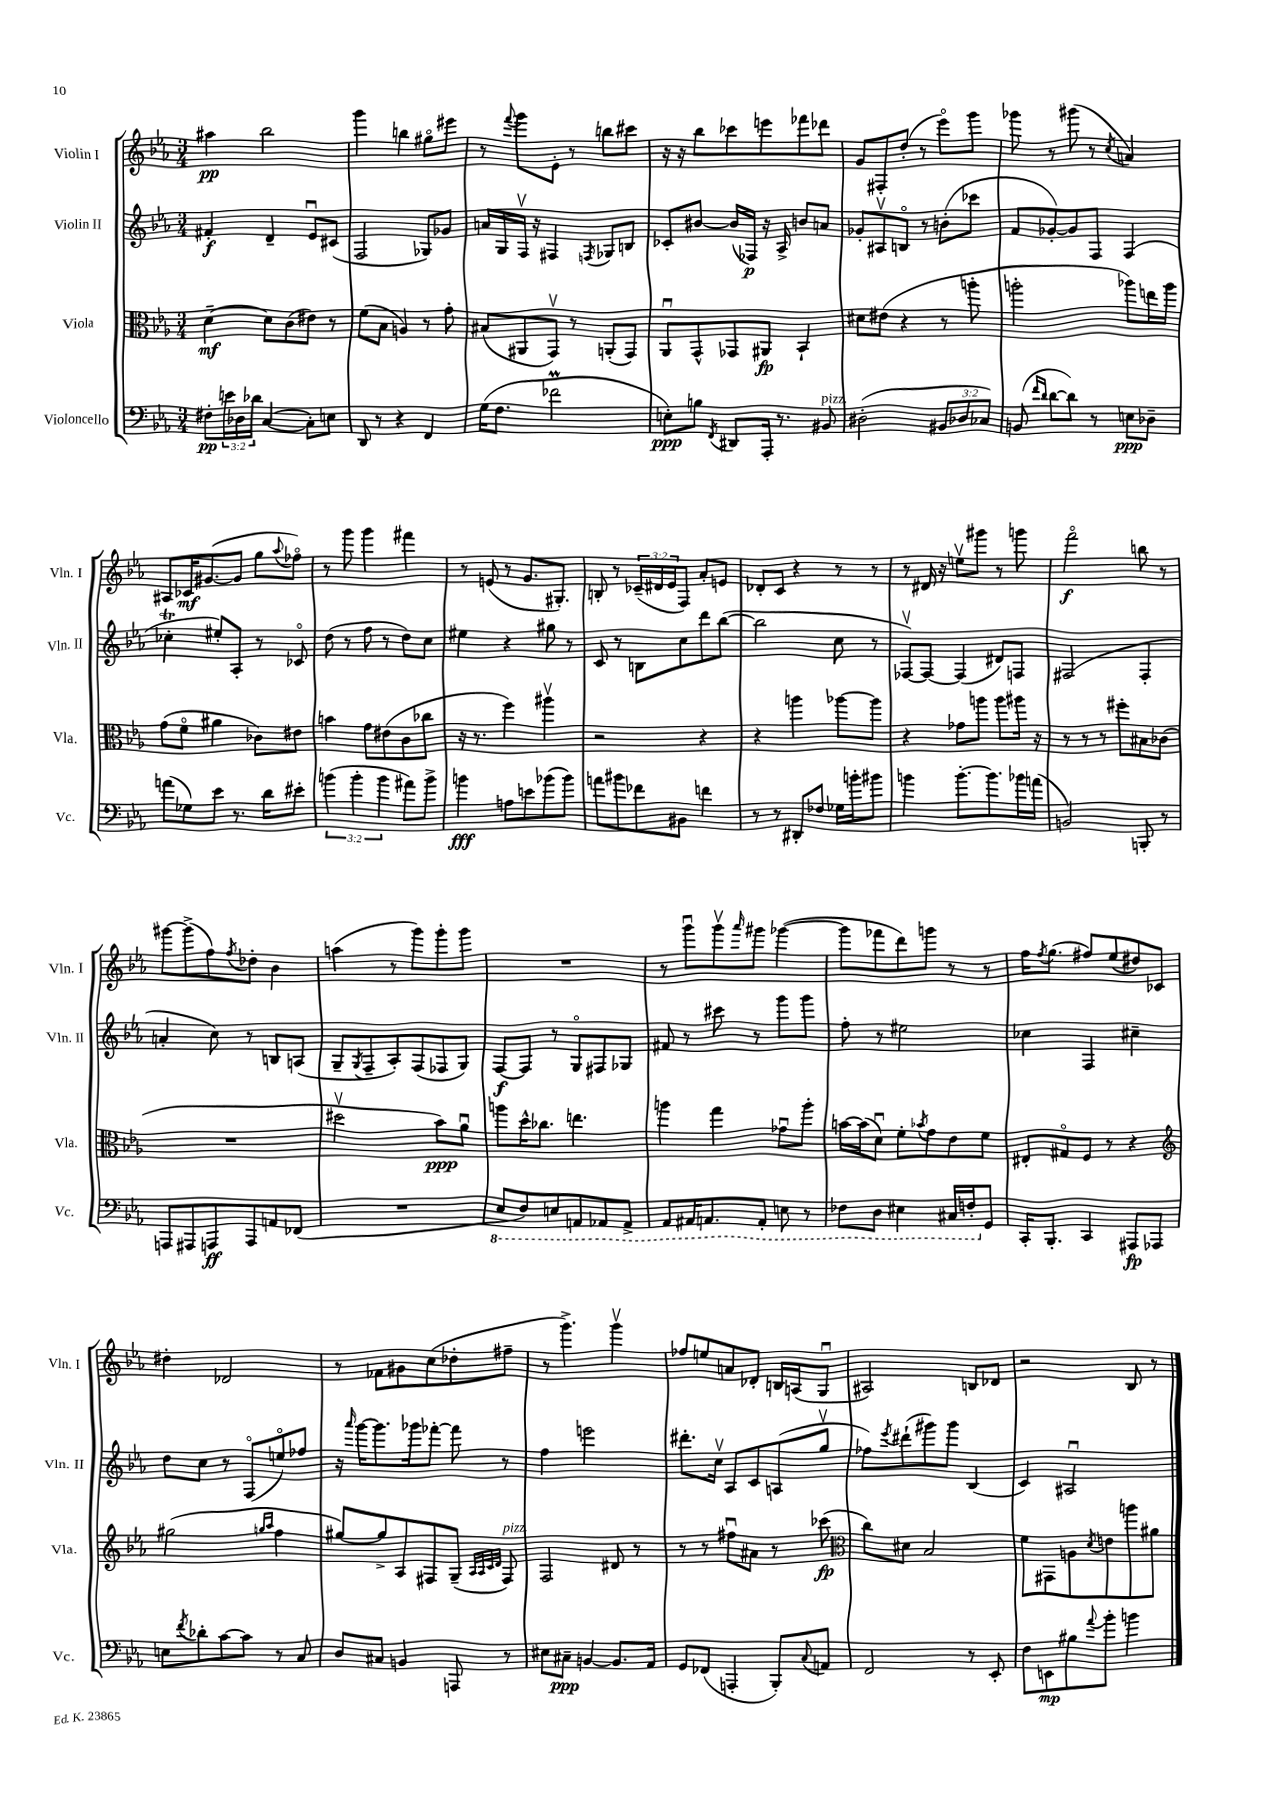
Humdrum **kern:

**kern	**dynam	**kern	**dynam	**kern	**dynam	**kern	**dynam
*part4	*part4	*part3	*part3	*part2	*part2	*part1	*part1
*staff4	*staff4	*staff3	*staff3	*staff2	*staff2	*staff1	*staff1
*I"Violoncello	*	*I"Viola	*	*I"Violin II	*	*I"Violin I	*
*I'Vc.	*	*I'Vla.	*	*I'Vln. II	*	*I'Vln. I	*
*clefF4	*	*clefC3	*	*clefG2	*	*clefG2	*
*k[b-e-a-]	*	*k[b-e-a-]	*	*k[b-e-a-]	*	*k[b-e-a-]	*
*M3/4	*	*M3/4	*	*M3/4	*	*M3/4	*
=1	=1	=1	=1	=1	=1	=1	=1
8F#X'\L	pp	[4d~\	mf	4f#X'/	f	4aa#X\	pp
24en\L	.	.	.	.	.	.	.
24D-X\	.	.	.	.	.	.	.
24d-X\JJ	.	.	.	.	.	.	.
([4C/	.	8d\L]	.	4d~/	.	2bb-\	.
.	.	(8c\	.	.	.	.	.
8C'\L])	.	8e#X\J)	.	8e-u/L	.	.	.
8En\J	.	8r	.	(8c#X/J	.	.	.
=2	=2	=2	=2	=2	=2	=2	=2
8DD/	.	(8f\L	.	2F/	.	4ggg\	.
8r	.	8B-\J	.	.	.	.	.
4r	.	4An/)	.	.	.	4bbn\	.
4FF/	.	8r	.	8G-X/L)	.	8gg#X\L	.
.	.	8g'\	.	8g-X/J	.	8eee#X\J	.
=3	=3	=3	=3	=3	=3	=3	=3
(16G\KL	.	(8B#X/L	.	16an/LL	.	8r	.
8.F\J	.	.	.	16G/	.	.	.
.	.	.	.	.	.	8qqfff/	.
.	.	8AA#X/	.	16Fv/JJ	.	8ggg\L	.
.	.	.	.	16r	.	.	.
2f-XM\	.	8GGv/J)	.	4F#X/	.	8e-'\J	.
.	.	8r	.	.	.	8r	.
.	.	.	.	8qFn/	.	.	.
.	.	(8AAn'/L	.	8G-X/L	.	8bbn\L	.
.	.	8GG/J)	.	8Bn/J	.	8ccc#X\J	.
=4	=4	=4	=4	=4	=4	=4	=4
8En'\L)	ppp	8AA-u/L	.	8c-X'/L	.	16r	.
.	.	.	.	.	.	16r	.
8Bn\J	.	8GG^^/	.	[8b#X/J	.	8bb-\L	.
8qFF/	.	.	.	.	.	.	.
8DD#X/L	.	8GG-X/	.	(16b#/LL]	.	8ccc-X\	.
.	.	.	.	16F-X/JJ)	p	.	.
16AAA-'/Jk	.	8AA#X/J	fp	16r	.	8eeen\	.
8.r	.	.	.	16A-^/	.	.	.
.	.	4BB-`/	.	8bn/L	.	8fff-X\	.
!LO:TX:a:i:t=pizz.	!	!	!	!	!	!	!
8BB#X/	.	.	.	8an/J	.	8ddd-X\J	.
=5	=5	=5	=5	=5	=5	=5	=5
(2D#X'\	.	8d#X\L	.	8g-X'/L	.	8g/L	.
.	.	(8e#X\J	.	8A#Xv/	.	8F#X'/	.
.	.	4r	.	8Bn/J	.	(8dd'/J	.
.	.	.	.	8r	.	8r	.
12BB#X/L	.	8r	.	(8bn'\L	.	8eee-\L)	.
12D-X/	.	.	.	.	.	.	.
.	.	8aan'\	.	8ccc-X\J	.	8ggg\J	.
12C-X/J)	.	.	.	.	.	.	.
=6	=6	=6	=6	=6	=6	=6	=6
(8BBn/	.	2aan'\	.	8f/L	.	8ggg-X\	.
16qqf/LL	.	.	.	.	.	.	.
16qqd/JJ	.	.	.	.	.	.	.
[8d\L	.	.	.	[8g-X'/)	.	8r	.
8d\J])	.	.	.	8g-/]	.	(8ggg#X\	.
8r	.	.	.	8F/J	.	8r	.
.	.	.	.	.	.	8qcc/	.
8En\L	ppp	8aa-X\L)	.	(4F/	.	4an/)	.
8D-X~\J	.	16een\L	.	.	.	.	.
.	.	16aa-\JJ	.	.	.	.	.
!!LO:LB:g=z
=7	=7	=7	=7	=7	=7	=7	=7
(8an\L	.	(8g\L	.	4cc-XT'\	.	8A#X/L	.
8G-X\)	.	8f\J	.	.	.	16c-X/K	mf
.	.	.	.	.	.	([8.g#X/	.
8e-\J	.	4a#X\	.	8ee#X'/L)	.	.	.
8.r	.	.	.	8A-'/J	.	8g#/J]	.
.	.	8c-X\L)	.	8r	.	8gg\L	.
16d\KL	.	.	.	.	.	.	.
.	.	.	.	.	.	8qqaa-/	.
8e#X'\J	.	8e#X\J	.	8c-X/	.	8ff-X\J)	.
=8	=8	=8	=8	=8	=8	=8	=8
(6bn\	.	4bn\	.	(8dd\	.	8r	.
.	.	.	.	8r	.	8ggg\	.
6b'\	.	.	.	.	.	.	.
.	.	8g\L	.	8ff\	.	4ggg\	.
6b\	.	.	.	.	.	.	.
.	.	(8e#X\	.	8r	.	.	.
8a#X\L)	.	8c\	.	8dd\L)	.	4fff#X\	.
8b^\J	.	8cc-X\J	.	8cc\J	.	.	.
=9	=9	=9	=9	=9	=9	=9	=9
4bn\	fff	16r	.	4ee#X\	.	8r	.
.	.	8.r	.	.	.	.	.
.	.	.	.	.	.	(8en/	.
8An\L	.	4ff\)	.	4r	.	8r	.
8en\	.	.	.	.	.	8.g/L	.
(8b-X\	.	4aa#Xv\	.	8gg#X\	.	.	.
.	.	.	.	.	.	8.G#X'/J)	.
8b-\J)	.	.	.	8r	.	.	.
=10	=10	=10	=10	=10	=10	=10	=10
8an\L	.	2r	.	8c/	.	8Bn'/	.
8b#X\	.	.	.	8r	.	8r	.
8f-X\	.	.	.	8Bn\L	.	(24c-X~/LL	.
.	.	.	.	.	.	24d#X/	.
.	.	.	.	.	.	24e-/J	.
8BB#X\J	.	.	.	8cc\	.	8F/J)	.
4fn\	.	4r	.	8ddd\	.	8a-'/L	.
.	.	.	.	([8bb-\J	.	8en/J	.
=11	=11	=11	=11	=11	=11	=11	=11
8r	.	4r	.	2bb-\]	.	8d-X'/L	.
8r	.	.	.	.	.	8c/J	.
8DD#X'/L	.	4aan\	.	.	.	4r	.
8F-X/J	.	.	.	.	.	.	.
16G-X\LL	.	[8aa-X\L	.	8cc\	.	8r	.
16bn'\J	.	.	.	.	.	.	.
8b#X\J	.	8aa-\J]	.	8r	.	8r	.
=12	=12	=12	=12	=12	=12	=12	=12
4bn\	.	4r	.	[8F-Xv/L)	.	8r	.
.	.	.	.	8F-/J_	.	16d#X/	.
.	.	.	.	.	.	16r	.
[8.b'\L	.	8g-X\L	.	(4F-/]	.	8eenv\L	.
.	.	8aan\J	.	.	.	8ggg#X\J	.
8.b\]	.	.	.	.	.	.	.
.	.	8aa\L	.	8d#X/L)	.	8r	.
16b-X\L	.	16aa#X\Jk	.	8Fn/J	.	8gggn\	.
(16an\JJ	.	16r	.	.	.	.	.
=13	=13	=13	=13	=13	=13	=13	=13
2BBn/)	.	8r	.	(2F#X/	.	2fff\	f
.	.	8r	.	.	.	.	.
.	.	8r	.	.	.	.	.
.	.	8ff#X'\L	.	.	.	.	.
8BBBn'/	.	8B#X\	.	4F#'/	.	8bbn\	.
8r	.	(8c-X\J	.	.	.	8r	.
!!LO:LB:g=z
=14	=14	=14	=14	=14	=14	=14	=14
8AAAn/L	.	2.r	.	4an'/	.	[8ggg#X\L	.
8AAA#X/	.	.	.	.	.	(8ggg#^\]	.
8AAAn/	ff	.	.	8cc\)	.	8ff\)	.
.	.	.	.	.	.	8qff/	.
8AAA/	.	.	.	8r	.	8dd-X'\J	.
8AAn/	.	.	.	8Bn/L	.	4b-\	.
(8FF-X/J	.	.	.	(8An/J	.	.	.
=15	=15	=15	=15	=15	=15	=15	=15
2.r	.	2dd#Xv\	.	8G~/L	.	(4aan\	.
.	.	.	.	8qG/	.	.	.
.	.	.	.	8F~/	.	.	.
.	.	.	.	8A-'/)	.	8r	.
.	.	.	.	(8F/	.	8ggg\L)	.
.	.	8b-\L)	ppp	8F-X/	.	8ggg'\	.
.	.	8a-u\J	.	8G/J)	.	8ggg\J	.
=16	=16	=16	=16	=16	=16	=16	=16
*8ba	*	*	*	*	*	*	*
8EE-/L	.	8aan\L	.	[8F/L	f	2.r	.
8FF/)	.	16dd^^\K	.	8F/J]	.	.	.
.	.	8.cc-X\J	.	.	.	.	.
8EEn/	.	.	.	8r	.	.	.
8AAAn/	.	4.een\	.	8G/L	.	.	.
8AAA-X/	.	.	.	8F#X/	.	.	.
8AAA-^/J	.	.	.	8G-X/J	.	.	.
=17	=17	=17	=17	=17	=17	=17	=17
8AAA-/L	.	4aan\	.	8f#X/	.	8r	.
16AAA#X/K	.	.	.	8r	.	8gggu\L	.
8.AAAn/	.	.	.	.	.	.	.
.	.	4gg\	.	8ccc#X\	.	8gggv\	.
.	.	.	.	.	.	16qqaaa-/	.
8AAA'/J	.	.	.	8r	.	8ggg#X\J	.
8EEn\	.	8g-Xu\L	.	8ggg\L	.	([4ggg-X\	.
8r	.	8aa'\J	.	8ggg\J	.	.	.
=18	=18	=18	=18	=18	=18	=18	=18
8FF-X\L	.	[16bn\LL	.	8ff'\	.	8ggg-\L]	.
.	.	(16b\J]	.	.	.	.	.
8DD\J	.	8du\J)	.	8r	.	8fff-X\	.
4EE#X\	.	8f'\L	.	2ee#X\	.	8ddd\)	.
.	.	8qb-X/	.	.	.	.	.
.	.	8g\	.	.	.	8gggn\J	.
16CC#X/LL	.	8e-\	.	.	.	8r	.
16FFn'/J	.	.	.	.	.	.	.
*X8ba	*	*	*	*	*	*	*
8GG/J	.	8f\J	.	.	.	8r	.
=19	=19	=19	=19	=19	=19	=19	=19
16CC'/KL	.	8E#X'/L	.	4cc-X\	.	16ff\KL	.
.	.	.	.	.	.	8qff/	.
8.BBB-'/J	.	.	.	.	.	(8.gg\J	.
.	.	8G#X/	.	.	.	.	.
4CC/	.	8F/J	.	4F/	.	8ff#X/L)	.
.	.	8r	.	.	.	(8ee-/	.
8AAA#X/L	fp	4r	.	4cc#X~\	.	8dd#X/)	.
8AAA-X/J	.	.	.	.	.	8c-X/J	.
!!LO:LB:g=z
=20	=20	=20	=20	=20	=20	=20	=20
*	*	*clefG2	*	*	*	*	*
8En\L	.	(2gg#X\	.	8dd\L	.	4dd#X'\	.
8qf/	.	.	.	.	.	.	.
8d-X'\	.	.	.	8cc\J	.	.	.
[8c\	.	.	.	8r	.	2d-X/	.
8c\J]	.	.	.	(8F/L	.	.	.
.	.	16qqggn/LL	.	.	.	.	.
.	.	16qqaa-/JJ	.	.	.	.	.
8r	.	4ff\	.	8een/)	.	.	.
8C/	.	.	.	8ff-X/J	.	.	.
=21	=21	=21	=21	=21	=21	=21	=21
8D/L	.	[8gg#X/L)	.	16r	.	8r	.
.	.	.	.	16qqaaa-/	.	.	.
.	.	.	.	[16ggg\KL	.	.	.
8C#X/J	.	8gg#^/]	.	8.ggg\]	.	8f-X\L	.
4BBn/	.	8A-/	.	.	.	8g#X\	.
.	.	.	.	16ggg-X\k	.	.	.
.	.	8F#X/	.	[8fff-X'\J	.	(8cc\	.
8AAAn/	.	(8G~/J	.	8fff-\]	.	8dd-X'\	.
.	.	32qqA-/LLL	.	.	.	.	.
.	.	32qqA-/	.	.	.	.	.
.	.	32qqc/	.	.	.	.	.
.	.	32qqd/JJJ	.	.	.	.	.
!	!	!LO:TX:a:i:t=pizz.	!	!	!	!	!
8r	.	8F#/)	.	8r	.	8ff#X~\J	.
=22	=22	=22	=22	=22	=22	=22	=22
8E#X\L	.	2F/	.	4ff\	.	8r	.
8C#X~\J	ppp	.	.	.	.	4.ggg^\)	.
[4BBn/	.	.	.	2eeen\	.	.	.
8.BB/L]	.	8d#X/	.	.	.	4gggv\	.
.	.	8r	.	.	.	.	.
16AA-/Jk	.	.	.	.	.	.	.
=23	=23	=23	=23	=23	=23	=23	=23
8GG/L	.	8r	.	8.ddd#X'\L	.	8ff-X/L	.
(8FF-X/J	.	8r	.	.	.	8een/	.
.	.	.	.	16ccv\Jk	.	.	.
4AAAn'/	.	8ff#Xu\L	.	8A-/L	.	8an/	.
.	.	8a#X\J	.	8c/	.	8d-X'/J	.
8BBB-'/L)	.	8r	.	(8An/	.	16Bn/LL	.
.	.	.	.	.	.	(16An/J	.
8qqC/	.	.	.	.	.	.	.
8AAn/J	.	(8ccc-X\	fp	8ggv/J	.	8Gu/J	.
=24	=24	=24	=24	=24	=24	=24	=24
*	*	*clefC3	*	*	*	*	*
2FF/	.	8cc\L)	.	8ff-X\L)	.	2A#X/)	.
.	.	.	.	8qeee-/	.	.	.
.	.	8d#X\J	.	(8ddd#X`\	.	.	.
.	.	2B-/	.	8ggg#X\)	.	.	.
.	.	.	.	8ggg#\J	.	.	.
8r	.	.	.	(4B-/	.	8Bn/L	.
8EE-'/	.	.	.	.	.	8d-X/J	.
=25	=25	=25	=25	=25	=25	=25	=25
8F\L	.	8f\L	.	4c/)	.	2r	.
8EEn\	mp	8GG#X\	.	.	.	.	.
8B#X\	.	8An\	.	2A#Xu/	.	.	.
8qqa-/	.	8qd/	.	.	.	.	.
8b-'\J	.	8en\	.	.	.	.	.
4bn\	.	8aan\	.	.	.	8B-/	.
.	.	8a#X\J	.	.	.	8r	.
==	==	==	==	==	==	==	==
*-	*-	*-	*-	*-	*-	*-	*-
